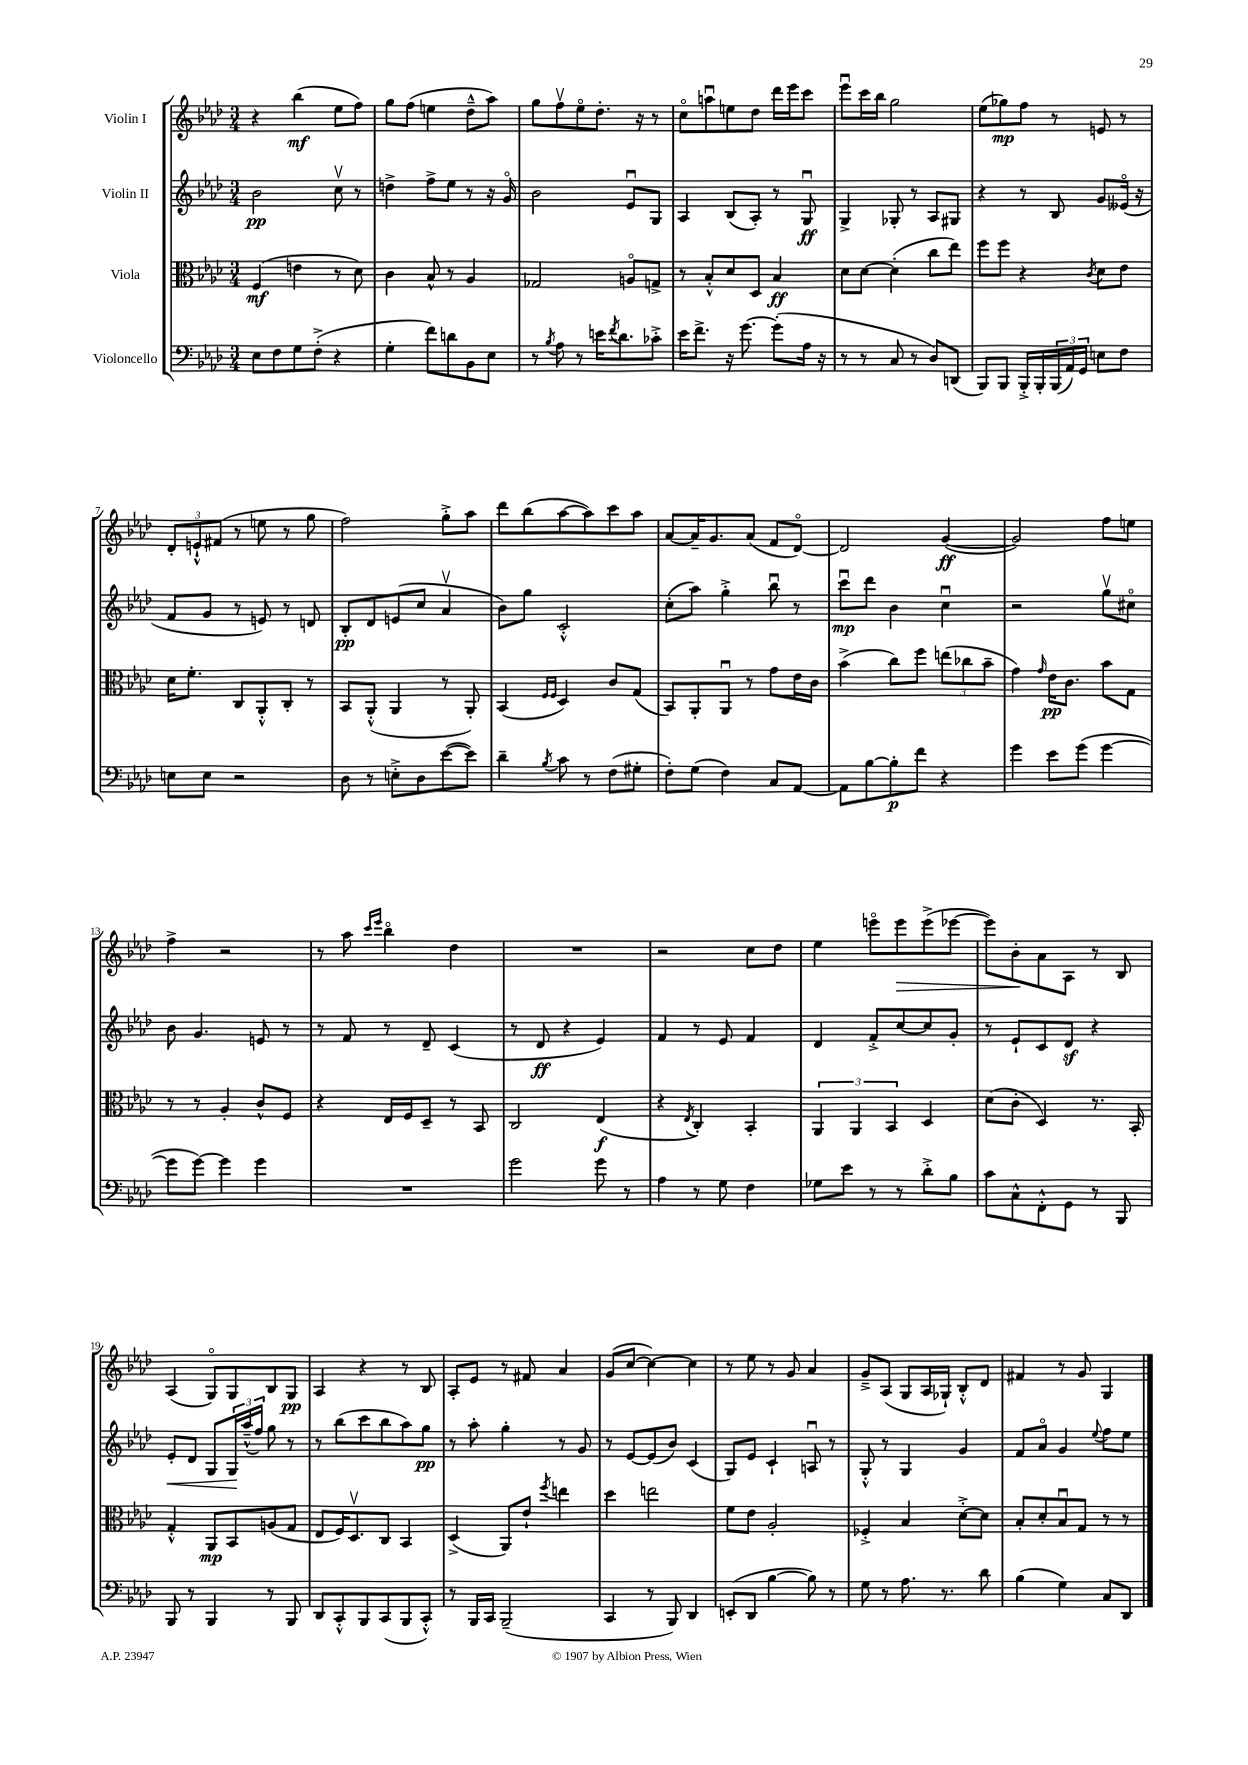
<<
\new StaffGroup <<
\new Staff = "s0" \with { instrumentName = "Violin I" } {
    \clef treble \key aes \major \numericTimeSignature \time 3/4
    r4 bes''4\mf( ees''8 f''8) |
    g''8 f''8( e''4 des''8---^ aes''8) |
    g''8 f''8\upbow ees''8\flageolet des''8.-. r16 r8 |
    c''8\flageolet a''8\downbow e''8 des''8 des'''16 ees'''16 c'''8 |
    ees'''8\downbow c'''16 bes''16 g''2 |
    ees''8( ges''8\mp) f''8 r8 e'8 r8 |
    \tuplet 3/2 { des'8-. e'8-!-^ fis'8( } r8 e''8 r8 g''8 |
    f''2) g''8-.-> aes''8 |
    des'''8 bes''8( aes''8~ aes''8) c'''8 aes''8 |
    aes'8~ aes'16-- g'8. aes'8( f'8 des'8~\flageolet) |
    des'2 g'4~\ff( |
    g'2) f''8 e''8 |
    f''4-> r2 |
    r8 aes''8 \grace { c'''16 ees'''16 } bes''4\flageolet des''4 |
    R2. |
    r2 c''8 des''8 |
    ees''4 e'''8\flageolet e'''8\> e'''8->( ees'''8~ |
    ees'''8) bes'8-.\! aes'8 aes8 r8 bes8 |
    aes4( g8\flageolet) g8 bes8 g8\pp |
    aes4 r4 r8 bes8 |
    aes8-. ees'8 r8 fis'8 aes'4 |
    g'8( c''8~ c''4~) c''4 |
    r8 ees''8 r8 g'8 aes'4 |
    g'8---> aes8( g8 aes16 ges16-!) bes8-.-^ des'8 |
    fis'4 r8 g'8 g4 \bar "|." |
}
\new Staff = "s1" \with { instrumentName = "Violin II" } {
    \clef treble \key aes \major \numericTimeSignature \time 3/4
    bes'2\pp c''8\upbow r8 |
    d''4-> f''8-> ees''8 r8 r16 g'16\flageolet |
    bes'2 ees'8\downbow g8 |
    aes4 bes8( aes8-.) r8 g8\downbow\ff |
    g4-> ges8-. r8 aes8 gis8 |
    r4 r8 bes8 g'8 eeses'16\flageolet( r16 |
    f'8 g'8 r8 e'8) r8 d'8 |
    bes8-.\pp des'8 e'8( c''8 aes'4\upbow |
    bes'8) g''8 c'2-.-^ |
    c''8-.( aes''8) g''4-.-> bes''8\downbow r8 |
    c'''8\downbow\mp des'''8 bes'4 c''4\downbow |
    r2 g''8\upbow cis''8\flageolet |
    bes'8 g'4. e'8 r8 |
    r8 f'8 r8 des'8-- c'4( |
    r8 des'8\ff r4 ees'4) |
    f'4 r8 ees'8 f'4 |
    des'4 f'8-.-> c''8~ c''8 g'8-. |
    r8 ees'8-! c'8 des'8\sf r4 |
    ees'8-.\< des'8 g8 \tuplet 3/2 { g16\! aes''16---^( f''16) } g''8 r8 |
    r8 bes''8( c'''8 bes''8 aes''8) g''8\pp |
    r8 aes''8-. g''4-. r8 g'8 |
    r8 ees'8~ ees'8( bes'8) c'4( |
    g8) ees'8 c'4-! a8\downbow r8 |
    g8-.-^ r8 g4 g'4 |
    f'8 aes'8\flageolet g'4 \appoggiatura { ees''8 } f''8 ees''8 \bar "|." |
}
\new Staff = "s2" \with { instrumentName = "Viola" } {
    \clef alto \key aes \major \numericTimeSignature \time 3/4
    f4\mf( e'4 r8 des'8) |
    c'4 bes8-^ r8 aes4 |
    ges2 a8\flageolet g8-> |
    r8 bes8-.-^ des'8 des8 bes4\ff |
    des'8 des'8~ des'4-.( c''8 ees''8) |
    f''8 f''8 r4 \acciaccatura { c'8 } des'8 ees'8 |
    des'16 f'8.-. c8 aes,8-.-^ c8-. r8 |
    bes,8 aes,8-.-^( aes,4 r8 aes,8-.) |
    bes,4( \grace { f16 f16 } des4) c'8 g8( |
    bes,8) aes,8-. aes,8\downbow r8 g'8 ees'16 c'16 |
    bes'4->( c''8) f''8 \tuplet 3/2 { e''8( ces''8 bes'8-- } |
    g'4) \grace { g'16 } ees'16\pp c'8. bes'8 g8 |
    r8 r8 aes4-. c'8-^ f8 |
    r4 ees16 f16 des8-- r8 bes,8 |
    c2 ees4\f( |
    r4 \acciaccatura { ees8 } c4-.) bes,4-. |
    \tuplet 3/2 { aes,4 aes,4 bes,4 } des4 |
    des'8( c'8-. des4) r8. bes,16-. |
    g4-.-^ aes,8\mp bes,8 a8( g8 |
    ees8 f16) des8.\upbow c8 bes,4 |
    des4->( aes,8) ees'8-! \acciaccatura { f''8 } e''4 |
    des''4 e''2 |
    f'8 ees'8 aes2-. |
    fes4-.-> bes4 des'8~-.-> des'8 |
    bes8-. des'8-. bes8\downbow g8 r8 r8 \bar "|." |
}
\new Staff = "s3" \with { instrumentName = "Violoncello" } {
    \clef bass \key aes \major \numericTimeSignature \time 3/4
    ees8 f8 g8 f8-.->( r4 |
    g4-. f'8) d'8 bes,8 ees8 |
    r8 \acciaccatura { bes8 } aes8 r8 e'16 \acciaccatura { f'8 } des'8. ces'8-.-> |
    ees'16 f'8.-> r16 g'8.~ g'8-.( aes16 r16 |
    r8 r8 c8 r8 des8) d,8( |
    bes,,8) bes,,8 bes,,16-.-> bes,,16-. \tuplet 3/2 { bes,,16( aes,16) g,16 } e8 f8 |
    e8 e8 r2 |
    des8 r8 e8-.-> des8 ees'8~( ees'8) |
    des'4-- \acciaccatura { bes8 } c'8 r8 f8( gis8-. |
    f8-.) g8( f4) c8 aes,8~ |
    aes,8 bes8~ bes8-.\p f'8 r4 |
    g'4 ees'8 g'8( g'4~ |
    g'8 g'8~) g'4 g'4 |
    R2. |
    g'2 g'8 r8 |
    aes4 r8 g8 f4 |
    ges8 ees'8 r8 r8 des'8-.-> bes8 |
    c'8 c8-^ f,8-.-^ g,8 r8 bes,,8 |
    bes,,8 r8 bes,,4 r8 bes,,8 |
    des,8 c,8-.-^ bes,,8 c,8( bes,,8 c,8-.-^) |
    r8 bes,,16 c,16 bes,,2--( |
    c,4 r8 bes,,8) des,4 |
    e,8-.( des,8 bes4~ bes8) r8 |
    g8 r8 aes8. r8. des'8 |
    bes4( g4) c8 des,8 \bar "|." |
}
>>
>>
